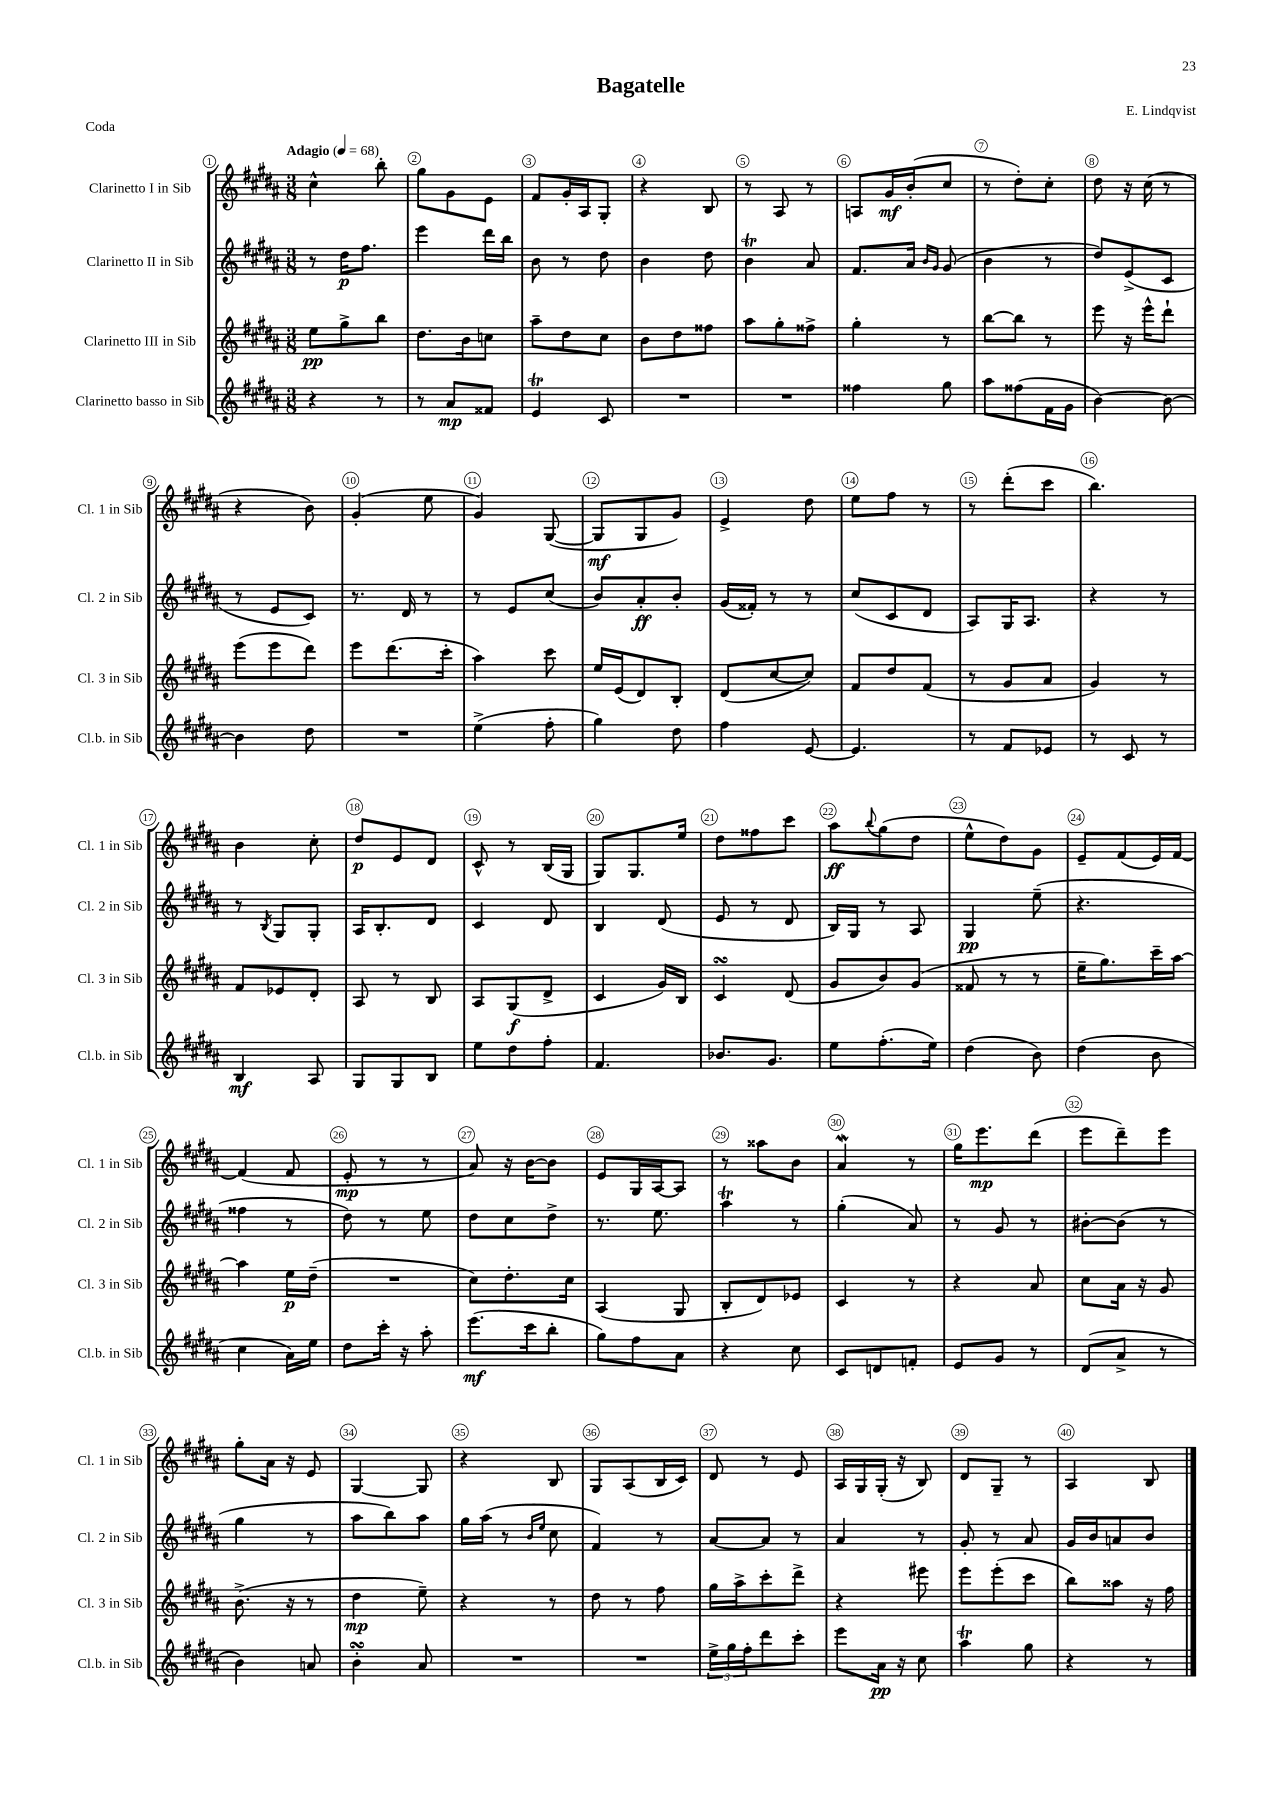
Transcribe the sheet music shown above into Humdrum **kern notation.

**kern	**dynam	**kern	**dynam	**kern	**dynam	**kern	**dynam
*part4	*part4	*part3	*part3	*part2	*part2	*part1	*part1
*staff4	*staff4	*staff3	*staff3	*staff2	*staff2	*staff1	*staff1
*I"Clarinetto basso in Sib	*	*I"Clarinetto III in Sib	*	*I"Clarinetto II in Sib	*	*I"Clarinetto I in Sib	*
*I'Cl.b. in Sib	*	*I'Cl. 3 in Sib	*	*I'Cl. 2 in Sib	*	*I'Cl. 1 in Sib	*
*clefG2	*	*clefG2	*	*clefG2	*	*clefG2	*
*k[f#c#g#d#a#]	*	*k[f#c#g#d#a#]	*	*k[f#c#g#d#a#]	*	*k[f#c#g#d#a#]	*
*M3/8	*	*M3/8	*	*M3/8	*	*M3/8	*
*MM68	*	*MM68	*	*MM68	*	*MM68	*
=1	=1	=1	=1	=1	=1	=1	=1
!	!	!	!	!	!	!LO:TX:a:B:t=Adagio	!
4r	.	8ee\L	pp	8r	.	4cc#^^\	.
.	.	8gg#^\	.	16dd#\KL	p	.	.
.	.	.	.	8.ff#\J	.	.	.
8r	.	8bb\J	.	.	.	8bb'\	.
=2	=2	=2	=2	=2	=2	=2	=2
8r	.	8.dd#\L	.	4eee\	.	8gg#\L	.
8a#/L	mp	.	.	.	.	8g#\	.
.	.	16b\k	.	.	.	.	.
8f##X/J	.	8ccn\J	.	16ddd#\LL	.	8e\J	.
.	.	.	.	16bb\JJ	.	.	.
=3	=3	=3	=3	=3	=3	=3	=3
4eT/	.	8aa#~\L	.	8b\	.	8f#/L	.
.	.	8dd#\	.	8r	.	16g#'/L	.
.	.	.	.	.	.	16A#/J	.
8c#/	.	8cc#\J	.	8dd#\	.	8G#'/J	.
=4	=4	=4	=4	=4	=4	=4	=4
4.r	.	8b\L	.	4b\	.	4r	.
.	.	8dd#\	.	.	.	.	.
.	.	8ff##X\J	.	8dd#\	.	8B/	.
=5	=5	=5	=5	=5	=5	=5	=5
4.r	.	8aa#\L	.	4bT\	.	8r	.
.	.	8gg#'\	.	.	.	8A#/	.
.	.	8ff##X^\J	.	8a#/	.	8r	.
=6	=6	=6	=6	=6	=6	=6	=6
4ff##X\	.	4gg#'\	.	8.f#/L	.	8An/L	.
.	.	.	.	.	.	16g#/L	mf
.	.	.	.	16a#/Jk	.	(16b'/J	.
.	.	.	.	16qqb/LL	.	.	.
.	.	.	.	16qqg#/JJ	.	.	.
8gg#\	.	8r	.	(8g#/	.	8cc#/J	.
=7	=7	=7	=7	=7	=7	=7	=7
8aa#\L	.	[8bb\L	.	4b\	.	8r	.
(8ff##X\	.	8bb\J]	.	.	.	8dd#'\L)	.
16f#\L	.	8r	.	8r	.	8cc#'\J	.
16g#\JJ	.	.	.	.	.	.	.
=8	=8	=8	=8	=8	=8	=8	=8
[4b\)	.	8eee\	.	8dd#/L)	.	8dd#\	.
.	.	16r	.	(8e^/	.	16r	.
.	.	16eee^^\KL	.	.	.	(16cc#\	.
8b\_	.	8ddd#`\J	.	8c#/J	.	8r	.
!!LO:LB:g=z
=9	=9	=9	=9	=9	=9	=9	=9
4b\]	.	(8eee\L	.	8r	.	4r	.
.	.	8eee\	.	8e/L	.	.	.
8dd#\	.	8ddd#\J)	.	8c#/J)	.	8b\)	.
=10	=10	=10	=10	=10	=10	=10	=10
4.r	.	8eee\L	.	8.r	.	(4g#'/	.
.	.	(8.ddd#\	.	.	.	.	.
.	.	.	.	16d#/	.	.	.
.	.	.	.	8r	.	8ee\	.
.	.	16ccc#'\Jk	.	.	.	.	.
=11	=11	=11	=11	=11	=11	=11	=11
(4ee^\	.	4aa#\)	.	8r	.	4g#/)	.
.	.	.	.	8e/L	.	.	.
8ff#'\	.	8ccc#\	.	(8cc#/J	.	([8G#/	.
=12	=12	=12	=12	=12	=12	=12	=12
4gg#\)	.	16ee/LL	.	8b/L)	.	8G#/L]	mf
.	.	(16e/J	.	.	.	.	.
.	.	8d#/)	.	8a#'/	ff	8G#/	.
8dd#\	.	8B'/J	.	8b'/J	.	8g#/J)	.
=13	=13	=13	=13	=13	=13	=13	=13
4ff#\	.	(8d#/L	.	(16g#/LL	.	4e^/	.
.	.	.	.	16f##X'/JJ)	.	.	.
.	.	[8cc#/	.	8r	.	.	.
[8e/	.	8cc#/J])	.	8r	.	8dd#\	.
=14	=14	=14	=14	=14	=14	=14	=14
4.e/]	.	8f#/L	.	(8cc#/L	.	8ee\L	.
.	.	8dd#/	.	8c#/	.	8ff#\J	.
.	.	(8f#/J	.	8d#/J	.	8r	.
=15	=15	=15	=15	=15	=15	=15	=15
8r	.	8r	.	8A#/L)	.	8r	.
8f#/L	.	8g#/L	.	16G#/K	.	(8ddd#'\L	.
.	.	.	.	8.A#/J	.	.	.
8e-X/J	.	8a#/J	.	.	.	8ccc#\J	.
=16	=16	=16	=16	=16	=16	=16	=16
8r	.	4g#/)	.	4r	.	4.bb\)	.
8c#/	.	.	.	.	.	.	.
8r	.	8r	.	8r	.	.	.
!!LO:LB:g=z
=17	=17	=17	=17	=17	=17	=17	=17
4B/	mf	8f#/L	.	8r	.	4b\	.
.	.	.	.	8qB/	.	.	.
.	.	8e-X/	.	8G#/L	.	.	.
8A#/	.	8d#'/J	.	8G#'/J	.	8cc#'\	.
=18	=18	=18	=18	=18	=18	=18	=18
8G#/L	.	8A#/	.	16A#/KL	.	8dd#/L	p
.	.	.	.	8.B'/	.	.	.
8G#/	.	8r	.	.	.	8e/	.
8B/J	.	8B/	.	8d#/J	.	8d#/J	.
=19	=19	=19	=19	=19	=19	=19	=19
8ee\L	.	8A#/L	.	4c#/	.	8c#^^/	.
8dd#\	.	(8G#/	f	.	.	8r	.
8ff#'\J	.	8d#^/J	.	8d#/	.	(16B/LL	.
.	.	.	.	.	.	16G#/JJ	.
=20	=20	=20	=20	=20	=20	=20	=20
4.f#/	.	4c#/	.	4B/	.	8G#/L)	.
.	.	.	.	.	.	8.G#/	.
.	.	16g#/LL)	.	(8d#/	.	.	.
.	.	16B/JJ	.	.	.	16ee/Jk	.
=21	=21	=21	=21	=21	=21	=21	=21
8.b-X/L	.	4c#sSSS/	.	8e/	.	8dd#\L	.
.	.	.	.	8r	.	8ff##X\	.
8.g#/J	.	.	.	.	.	.	.
.	.	(8d#/	.	8d#/	.	8ccc#\J	.
=22	=22	=22	=22	=22	=22	=22	=22
8ee\L	.	8g#/L	.	16B/LL)	.	8aa#\L	ff
.	.	.	.	16G#/JJ	.	.	.
.	.	.	.	.	.	8qqbb/	.
(8.ff#'\	.	8b/)	.	8r	.	(8gg#\	.
.	.	(8g#/J	.	8A#/	.	8dd#\J	.
16ee\Jk)	.	.	.	.	.	.	.
=23	=23	=23	=23	=23	=23	=23	=23
(4dd#\	.	8f##X/	.	4G#/	pp	8ee^^\L	.
.	.	8r	.	.	.	8dd#\)	.
8b\)	.	8r	.	(8ee~\	.	8g#\J	.
=24	=24	=24	=24	=24	=24	=24	=24
(4dd#\	.	16ee~\KL	.	4.r	.	8e~/L	.
.	.	8.gg#\)	.	.	.	.	.
.	.	.	.	.	.	(8f#/	.
8b\	.	16ccc#~\L	.	.	.	16e/L)	.
.	.	[16aa#\JJ	.	.	.	[16f#/JJ	.
!!LO:LB:g=z
=25	=25	=25	=25	=25	=25	=25	=25
4cc#\	.	4aa#\]	.	4ff##X\	.	(4f#/]	.
16a#\LL)	.	16ee\LL	p	8r	.	8f#/	.
16ee\JJ	.	(16dd#~\JJ	.	.	.	.	.
=26	=26	=26	=26	=26	=26	=26	=26
8dd#\L	.	4.r	.	8dd#\)	.	8e'/	mp
16ccc#'\Jk	.	.	.	8r	.	8r	.
16r	.	.	.	.	.	.	.
8aa#'\	.	.	.	8ee\	.	8r	.
=27	=27	=27	=27	=27	=27	=27	=27
(8.eee\L	mf	8cc#\L)	.	8dd#\L	.	8a#/)	.
.	.	8.dd#'\	.	8cc#\	.	16r	.
16ccc#\k	.	.	.	.	.	[16b\KL	.
8bb'\J	.	.	.	8dd#^\J	.	8b\J]	.
.	.	16cc#\Jk	.	.	.	.	.
=28	=28	=28	=28	=28	=28	=28	=28
8gg#\L)	.	(4A#/	.	8.r	.	8e/L	.
8ff#\	.	.	.	.	.	16G#/L	.
.	.	.	.	8.ee\	.	[16A#/J	.
8a#\J	.	8G#/	.	.	.	8A#/J]	.
=29	=29	=29	=29	=29	=29	=29	=29
4r	.	8B'/L	.	4aa#t\	.	8r	.
.	.	8d#/)	.	.	.	8aa##X\L	.
8cc#\	.	8e-X/J	.	8r	.	8b\J	.
=30	=30	=30	=30	=30	=30	=30	=30
8c#/L	.	4c#/	.	(4gg#'\	.	4a#W/	.
8dn/	.	.	.	.	.	.	.
8fn'/J	.	8r	.	8a#/)	.	8r	.
=31	=31	=31	=31	=31	=31	=31	=31
8e/L	.	4r	.	8r	.	16gg#\KL	.
.	.	.	.	.	.	8.eee\	mp
8g#/J	.	.	.	8g#/	.	.	.
8r	.	8a#/	.	8r	.	(8ddd#\J	.
=32	=32	=32	=32	=32	=32	=32	=32
(8d#/L	.	8cc#\L	.	[8b#X'\L	.	8eee\L	.
8a#^/J	.	16a#\Jk	.	(8b#\J]	.	8ddd#~\)	.
.	.	16r	.	.	.	.	.
8r	.	8g#/	.	8r	.	8eee\J	.
!!LO:LB:g=z
=33	=33	=33	=33	=33	=33	=33	=33
4b\)	.	(8.b^\	.	4gg#\	.	8gg#'\L	.
.	.	.	.	.	.	16a#\Jk	.
.	.	16r	.	.	.	16r	.
8an/	.	8r	.	8r	.	8e/	.
=34	=34	=34	=34	=34	=34	=34	=34
4bsSSs'\	.	4dd#\	mp	8aa#\L	.	[4G#/	.
.	.	.	.	8bb\)	.	.	.
8a#/	.	8ee~\)	.	8aa#\J	.	8G#/]	.
=35	=35	=35	=35	=35	=35	=35	=35
4.r	.	4r	.	16gg#\LL	.	4r	.
.	.	.	.	(16aa#\JJ	.	.	.
.	.	.	.	8r	.	.	.
.	.	.	.	16qqb/LL	.	.	.
.	.	.	.	16qqee/JJ	.	.	.
.	.	8r	.	8cc#\	.	8B/	.
=36	=36	=36	=36	=36	=36	=36	=36
4.r	.	8dd#\	.	4f#/)	.	8G#/L	.
.	.	8r	.	.	.	(8A#/	.
.	.	8ff#\	.	8r	.	16B/L	.
.	.	.	.	.	.	16c#/JJ)	.
=37	=37	=37	=37	=37	=37	=37	=37
24ee^\LL	.	16gg#\LL	.	[8a#/L	.	8d#/	.
24gg#\	.	.	.	.	.	.	.
.	.	16aa#^\J	.	.	.	.	.
24ff#'\J	.	.	.	.	.	.	.
8ddd#\	.	8ccc#'\	.	8a#/J]	.	8r	.
8ccc#'\J	.	8ddd#^\J	.	8r	.	8e/	.
=38	=38	=38	=38	=38	=38	=38	=38
8eee\L	.	4r	.	4a#/	.	16A#/LL	.
.	.	.	.	.	.	16G#/	.
16a#\Jk	pp	.	.	.	.	(16G#'/JJ	.
16r	.	.	.	.	.	16r	.
8cc#\	.	8eee#X\	.	8r	.	8B/)	.
=39	=39	=39	=39	=39	=39	=39	=39
4aa#t\	.	8eee\L	.	8g#'/	.	8d#/L	.
.	.	(8eee'\	.	8r	.	8G#~/J	.
8gg#\	.	8ccc#\J	.	8a#/	.	8r	.
=40	=40	=40	=40	=40	=40	=40	=40
4r	.	8bb\L)	.	16g#/LL	.	4A#/	.
.	.	.	.	16b/J	.	.	.
.	.	8aa##X\J	.	8an/	.	.	.
8r	.	16r	.	8b/J	.	8B/	.
.	.	16ff#\	.	.	.	.	.
==	==	==	==	==	==	==	==
*-	*-	*-	*-	*-	*-	*-	*-
